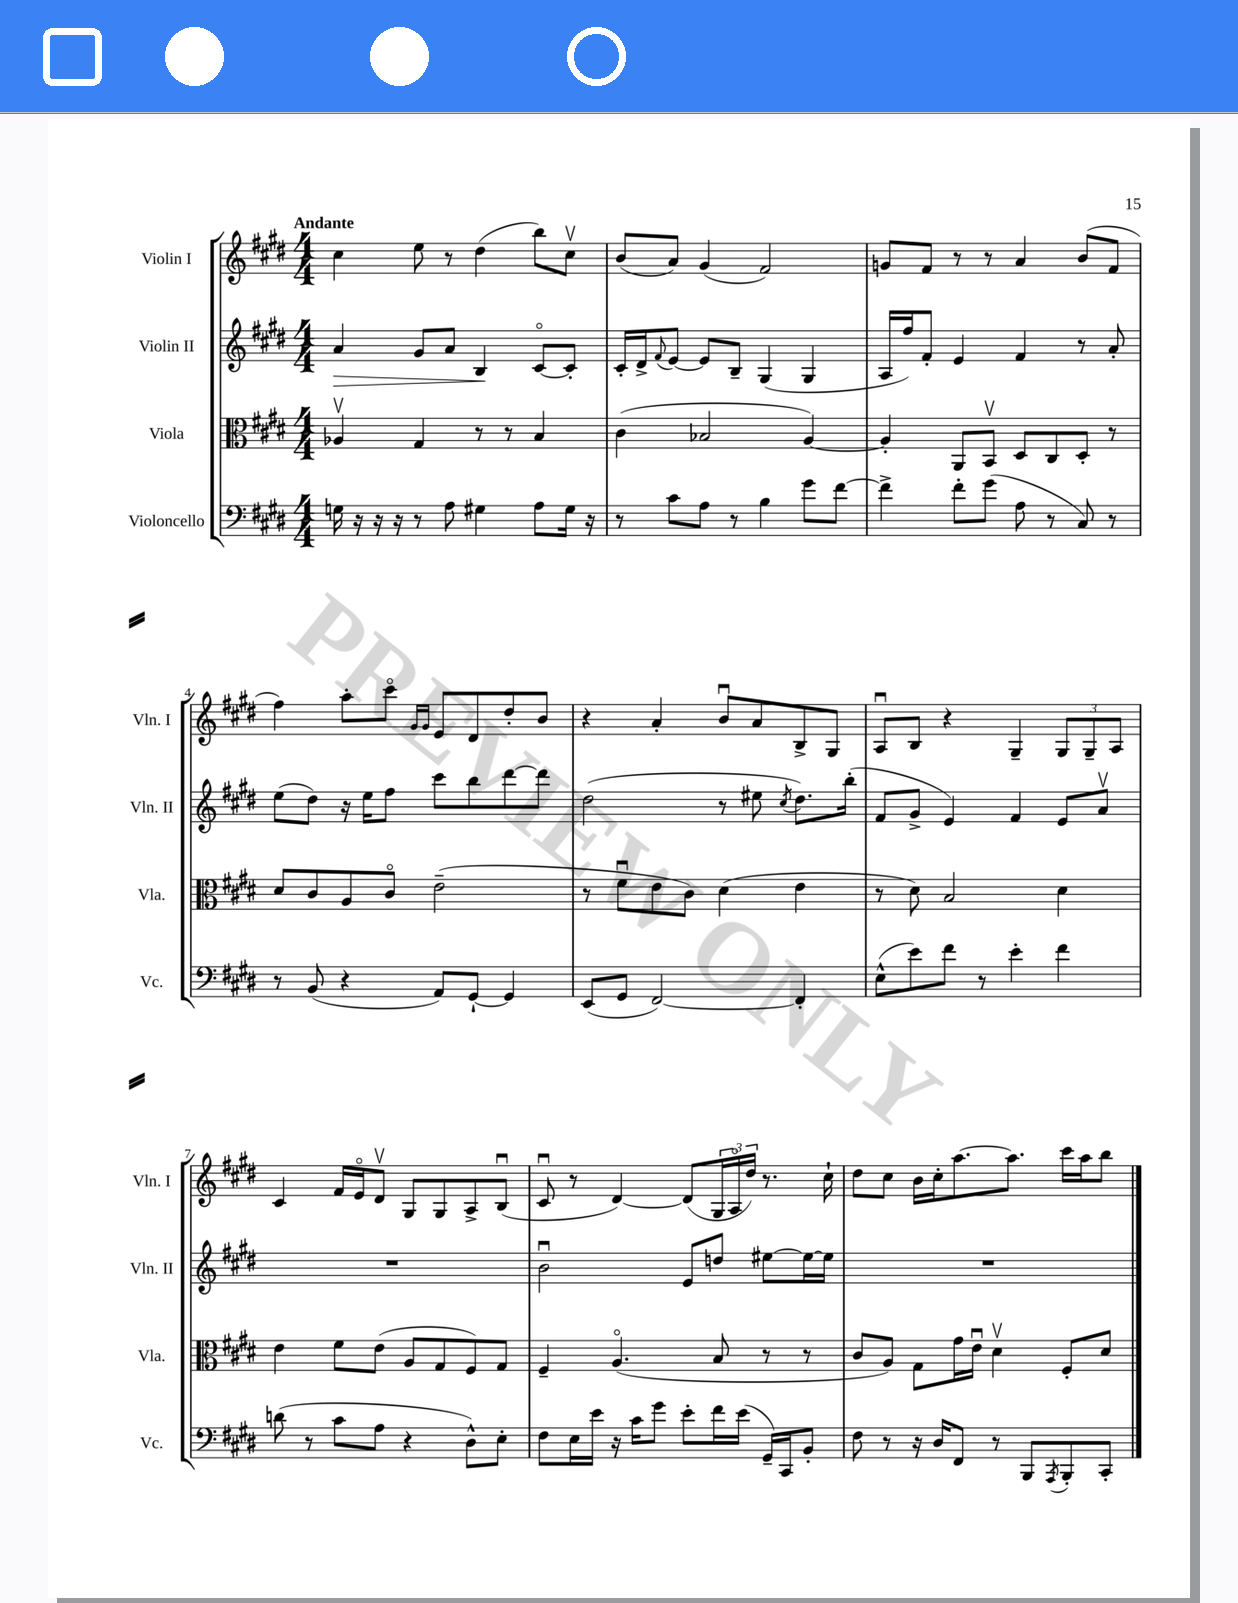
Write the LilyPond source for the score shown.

<<
\new StaffGroup <<
\new Staff = "s0" \with { instrumentName = "Violin I" shortInstrumentName = "Vln. I" } {
    \clef treble \key e \major \numericTimeSignature \time 4/4 \tempo "Andante"
    cis''4 e''8 r8 dis''4( b''8) cis''8\upbow |
    b'8( a'8) gis'4( fis'2) |
    g'8 fis'8 r8 r8 a'4 b'8( fis'8 |
    fis''4) a''8-. cis'''8\flageolet \grace { gis'16 gis'16 } e'8 dis'8 dis''8-. b'8 |
    r4 a'4-. b'8\downbow a'8 b8-> gis8 |
    a8\downbow b8 r4 gis4-- \tuplet 3/2 { gis8 gis8-- a8 } |
    cis'4 fis'16 e'16\flageolet dis'8\upbow gis8 gis8 a8-> b8\downbow( |
    cis'8\downbow r8 dis'4~) dis'8( \tuplet 3/2 { gis16 a16\flageolet dis''16) } r8. cis''16-! |
    dis''8 cis''8 b'16 cis''16-. a''8.~ a''8. cis'''16 a''16 b''8 \bar "|." |
}
\new Staff = "s1" \with { instrumentName = "Violin II" shortInstrumentName = "Vln. II" } {
    \clef treble \key e \major \numericTimeSignature \time 4/4
    a'4\> gis'8 a'8 b4\! cis'8~\flageolet cis'8-. |
    cis'16-. dis'16-> \appoggiatura { fis'8 } e'8~ e'8 b8-- gis4( gis4 |
    a16 fis''16) fis'8-. e'4 fis'4 r8 a'8-. |
    e''8( dis''8) r16 e''16 fis''8 cis'''8 b''8 dis'''8~ dis'''8 |
    dis''2( r8 eis''8 \acciaccatura { cis''8 } dis''8.) b''16-.( |
    fis'8 gis'8-> e'4) fis'4 e'8 a'8\upbow |
    R1 |
    b'2\downbow e'8 d''8 eis''8~ eis''16~ eis''16 |
    R1 \bar "|." |
}
\new Staff = "s2" \with { instrumentName = "Viola" shortInstrumentName = "Vla." } {
    \clef alto \key e \major \numericTimeSignature \time 4/4
    aes4\upbow gis4 r8 r8 b4 |
    cis'4( bes2 a4~) |
    a4-. a,8 b,8\upbow dis8 cis8 dis8-. r8 |
    dis'8 cis'8 a8 cis'8\flageolet e'2--( |
    r8 fis'8\downbow e'8 cis'8) dis'4( e'4 |
    r8 dis'8) b2 dis'4 |
    e'4 fis'8 e'8( a8 gis8 fis8) gis8 |
    fis4-- a4.\flageolet( b8 r8 r8 |
    cis'8 a8) gis8 gis'16 e'16\downbow dis'4\upbow fis8-. dis'8 \bar "|." |
}
\new Staff = "s3" \with { instrumentName = "Violoncello" shortInstrumentName = "Vc." } {
    \clef bass \key e \major \numericTimeSignature \time 4/4
    g16 r16 r16 r16 r8 a8 gis4 a8 gis16 r16 |
    r8 cis'8 a8 r8 b4 gis'8 fis'8~ |
    fis'4-> fis'8-. gis'8( a8 r8 cis8) r8 |
    r8 b,8( r4 a,8) gis,8~-! gis,4 |
    e,8( gis,8 fis,2~) fis,4-. |
    e8-^( e'8) fis'8 r8 e'4-. fis'4 |
    d'8( r8 cis'8 a8 r4 dis8-^) e8-. |
    fis8 e16 e'16 r16 cis'16 gis'8 e'8-. fis'16 e'16( gis,16--) cis,16 b,8-. |
    fis8 r8 r16 dis16 fis,8 r8 b,,8 \acciaccatura { a,,8 } b,,8-. cis,8-. \bar "|." |
}
>>
>>
